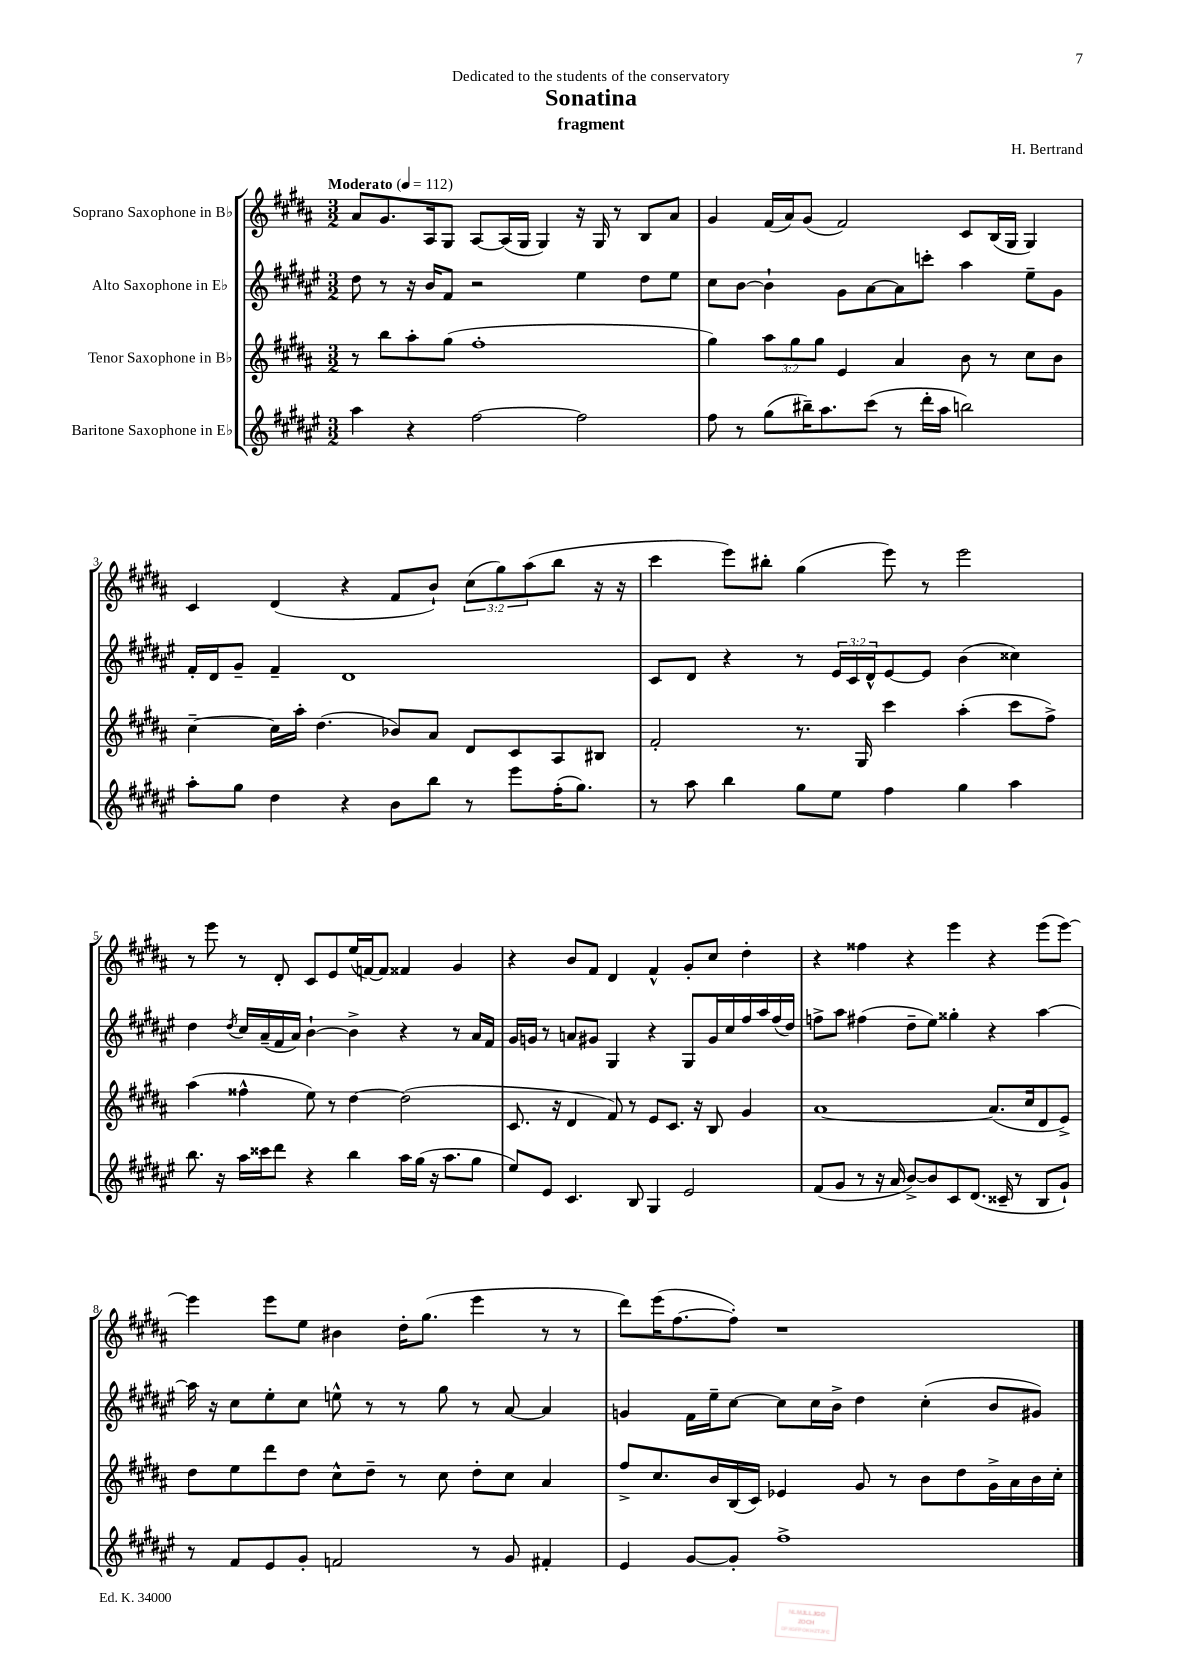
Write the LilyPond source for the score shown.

\header { title = "Sonatina" composer = "H. Bertrand" subtitle = "fragment" dedication = "Dedicated to the students of the conservatory" }
<<
\new StaffGroup <<
\new Staff = "s0" \with { instrumentName = "Soprano Saxophone in Bb" } {
    \clef treble \key b \major \numericTimeSignature \time 3/2 \override Staff.TupletNumber.text = #tuplet-number::calc-fraction-text \tempo "Moderato" 4 = 112
    ais'8 gis'8. ais16 gis8 ais8~ ais16( gis16 gis4) r16 gis16 r8 b8 ais'8 |
    gis'4 fis'16( ais'16) gis'8( fis'2) cis'8 b16( gis16 gis4) |
    cis'4 dis'4( r4 fis'8 b'8-!) \tuplet 3/2 { cis''8( gis''8) ais''8( } b''8 r16 r16 |
    cis'''4 e'''8) bis''8-. gis''4( e'''8) r8 e'''2 |
    r8 e'''8 r8 dis'8-. cis'8 e'8 e''16( f'16~) f'8 fisis'4 gis'4 |
    r4 b'8 fis'8 dis'4 fis'4-^ gis'8-. cis''8 dis''4-. |
    r4 fisis''4 r4 e'''4 r4 e'''8( e'''8~) |
    e'''4 e'''8 e''8 bis'4 dis''16-. gis''8.( e'''4 r8 r8 |
    dis'''8) e'''16( fis''8.~ fis''8-.) r1 \bar "|." |
}
\new Staff = "s1" \with { instrumentName = "Alto Saxophone in Eb" } {
    \clef treble \key fis \major \numericTimeSignature \time 3/2 \override Staff.TupletNumber.text = #tuplet-number::calc-fraction-text
    dis''8 r8 r16 b'16 fis'8 r2 eis''4 dis''8 eis''8 |
    cis''8 b'8~ b'4-! gis'8 ais'8~ ais'8 c'''8-. ais''4 eis''8-- gis'8 |
    fis'16-. dis'16 gis'8-- fis'4-- dis'1 |
    cis'8 dis'8 r4 r8 \tuplet 3/2 { eis'16 cis'16 dis'16-^ } eis'8~ eis'8 b'4( cisis''4) |
    dis''4 \acciaccatura { dis''8 } cis''16 ais'16--( fis'16 ais'16) b'4~-! b'4-> r4 r8 ais'16 fis'16 |
    gis'16 g'16 r8 a'8 gis'8 gis4 r4 gis8 gis'16 cis''16 fis''16 ais''16 fis''16( dis''16) |
    f''8-> ais''8 fis''4( dis''8-- eis''8) gisis''4-. r4 ais''4~ |
    ais''16 r16 cis''8 eis''8-. cis''8 e''8-^ r8 r8 gis''8 r8 ais'8~ ais'4 |
    g'4 fis'16 eis''16-- cis''8~ cis''8 cis''16 b'16-> dis''4 cis''4-.( b'8 gis'8) \bar "|." |
}
\new Staff = "s2" \with { instrumentName = "Tenor Saxophone in Bb" } {
    \clef treble \key b \major \numericTimeSignature \time 3/2 \override Staff.TupletNumber.text = #tuplet-number::calc-fraction-text
    r8 b''8 ais''8-. gis''8( fis''1-. |
    gis''4) \tuplet 3/2 { ais''8 gis''8 gis''8 } e'4 ais'4 b'8 r8 cis''8 b'8 |
    cis''4~-- cis''16 ais''16-. dis''4.( bes'8) ais'8 dis'8 cis'8 ais8 bis8 |
    fis'2-. r8. gis16 cis'''4 ais''4-.( cis'''8 fis''8->) |
    ais''4( fisis''4-^ e''8) r8 dis''4~ dis''2( |
    cis'8. r16 dis'4 fis'8) r8 e'8 cis'8. r16 b8 gis'4 |
    ais'1~ ais'8.( cis''16 dis'8 e'8->) |
    dis''8 e''8 dis'''8 dis''8 cis''8-^ dis''8-- r8 cis''8 dis''8-. cis''8 ais'4 |
    fis''8-> cis''8. b'16 b16( cis'16) ees'4 gis'8 r8 b'8 dis''8 gis'16-> ais'16 b'16 cis''16-. \bar "|." |
}
\new Staff = "s3" \with { instrumentName = "Baritone Saxophone in Eb" } {
    \clef treble \key fis \major \numericTimeSignature \time 3/2
    ais''4 r4 fis''2~ fis''2 |
    fis''8 r8 gis''8( bis''16--) ais''8. cis'''8( r8 dis'''16-. ais''16 b''2) |
    ais''8-. gis''8 dis''4 r4 b'8 b''8 r8 eis'''8 fis''16-.( gis''8.) |
    r8 ais''8 b''4 gis''8 eis''8 fis''4 gis''4 ais''4 |
    b''8. r16 ais''16 cisis'''16 dis'''8 r4 b''4 ais''16 gis''16( r16 ais''8. gis''8 |
    eis''8) eis'8 cis'4. b8 gis4 eis'2 |
    fis'8( gis'8 r8 r16 ais'16 b'8~->) b'8 cis'8 dis'8.( cisis'16-- r8 b8 gis'8-!) |
    r8 fis'8 eis'8 gis'8-. f'2 r8 gis'8 fis'4-. |
    eis'4 gis'8~ gis'8-. fis''1-> \bar "|." |
}
>>
>>
